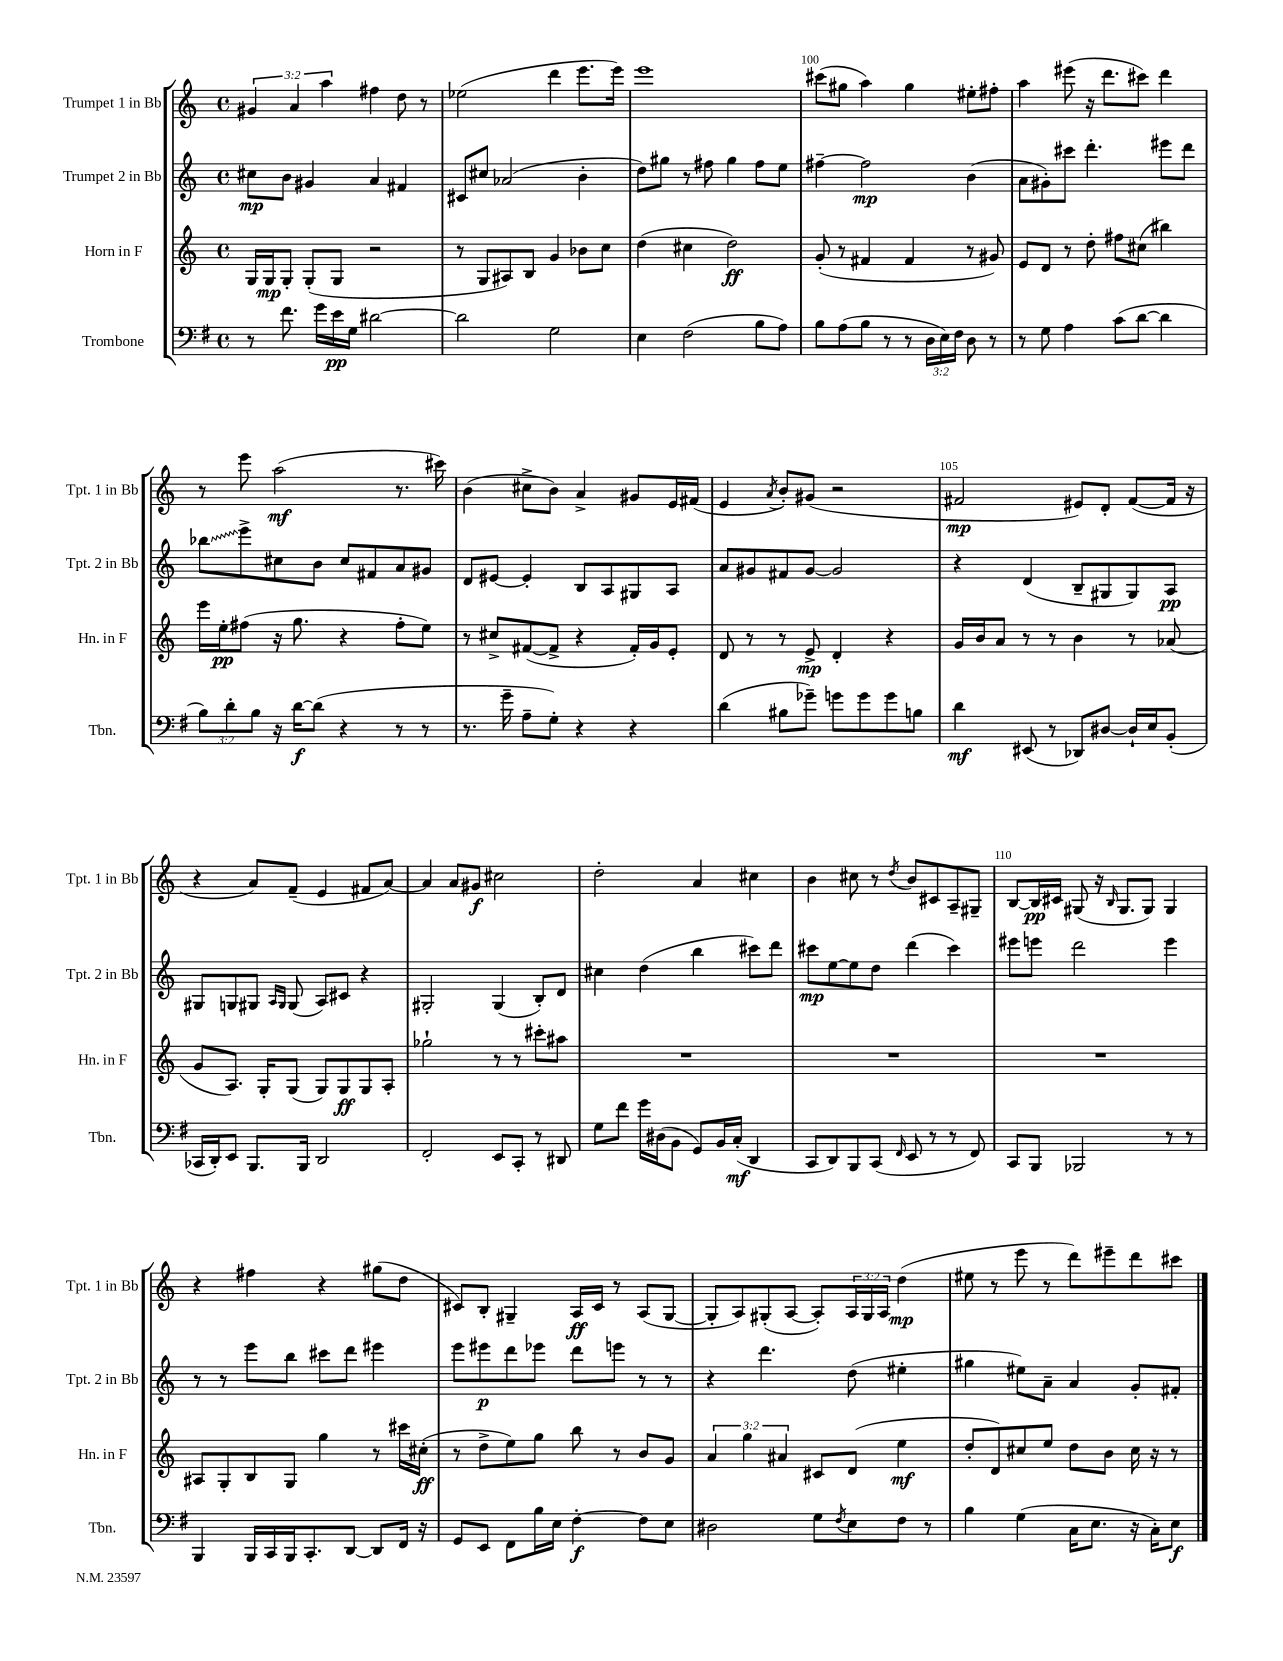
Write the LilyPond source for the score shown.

<<
\new StaffGroup <<
\new Staff = "s0" \with { instrumentName = "Trumpet 1 in Bb" shortInstrumentName = "Tpt. 1 in Bb" } {
    \clef treble \key c \major \defaultTimeSignature \time 4/4 \override Staff.TupletNumber.text = #tuplet-number::calc-fraction-text
    \tuplet 3/2 { gis'4 a'4 a''4 } fis''4 d''8 r8 |
    ees''2( d'''4 e'''8. e'''16) |
    e'''1 |
    cis'''8( gis''8 a''4) gis''4 eis''8-. fis''8-. |
    a''4 eis'''8( r16 d'''8. cis'''8) d'''4 |
    r8 e'''8 a''2\mf( r8. cis'''16) |
    b'4( cis''8-> b'8) a'4-> gis'8 e'16 fis'16( |
    e'4 \acciaccatura { a'8 } b'8-.) gis'8( r2 |
    fis'2\mp eis'8) d'8-. fis'8~( fis'16 r16 |
    r4 a'8) f'8--( e'4 fis'8 a'8~) |
    a'4 a'8 gis'8\f cis''2 |
    d''2-. a'4 cis''4 |
    b'4 cis''8 r8 \acciaccatura { d''8 } b'8 cis'8 a8-- gis8-- |
    b8~ b16\pp cis'16 gis8( r16 \grace { b16 } gis8. gis8) gis4 |
    r4 fis''4 r4 gis''8( d''8 |
    cis'8) b8-. gis4-- a16\ff cis'16 r8 a8( gis8~ |
    gis8-. a8) gis8-.( a8~ a8-.) \tuplet 3/2 { a16 gis16 a16 } d''4\mp( |
    eis''8 r8 e'''8 r8 d'''8) eis'''8-- d'''8 cis'''8 \bar "|." |
}
\new Staff = "s1" \with { instrumentName = "Trumpet 2 in Bb" shortInstrumentName = "Tpt. 2 in Bb" } {
    \clef treble \key c \major \defaultTimeSignature \time 4/4
    cis''8\mp b'8 gis'4 a'4 fis'4 |
    cis'8 cis''8 aes'2( b'4-. |
    d''8) gis''8 r8 fis''8 gis''4 fis''8 e''8 |
    fis''4~-- fis''2\mp b'4( |
    a'8 gis'8-.) cis'''8 d'''4.-. eis'''8 d'''8 |
    \once \override Glissando.style = #'zigzag bes''8\glissando e'''8-> cis''8 b'8 cis''8 fis'8 a'8 gis'8 |
    d'8 eis'8~ eis'4-. b8 a8 gis8 a8 |
    a'8 gis'8 fis'8 gis'8~ gis'2 |
    r4 d'4( b8-- gis8 gis8) a8\pp |
    gis8 g8 gis8 \grace { a16 gis16 } gis8( a8) cis'8 r4 |
    gis2-. gis4( b8-.) d'8 |
    cis''4 d''4( b''4 cis'''8) d'''8 |
    cis'''8\mp e''8~ e''8 d''8 d'''4( cis'''4) |
    eis'''8 e'''8 d'''2 e'''4 |
    r8 r8 e'''8 b''8 cis'''8 d'''8 eis'''4 |
    e'''8 eis'''8\p d'''8 ees'''8 d'''8 e'''8 r8 r8 |
    r4 d'''4. d''8( eis''4-. |
    gis''4 eis''8) a'8-- a'4 g'8-. fis'8-. \bar "|." |
}
\new Staff = "s2" \with { instrumentName = "Horn in F" shortInstrumentName = "Hn. in F" } {
    \clef treble \key c \major \defaultTimeSignature \time 4/4 \override Staff.TupletNumber.text = #tuplet-number::calc-fraction-text
    g16 g16\mp g8-. g8-.( g8 r2 |
    r8 g8 ais8) b8 g'4 bes'8 c''8 |
    d''4( cis''4 d''2\ff) |
    g'8-.( r8 fis'4 fis'4 r8 gis'8) |
    e'8 d'8 r8 d''8-. fis''8 cis''8( bis''4) |
    e'''16 e''16-.\pp fis''8( r16 g''8. r4 fis''8-. e''8) |
    r8 cis''8-> fis'8~( fis'8-> r4 fis'16-.) g'16 e'8-. |
    d'8 r8 r8 e'8->\mp d'4-. r4 |
    g'16 b'16 a'8 r8 r8 b'4 r8 aes'8( |
    g'8 a8.) g16-. g8( g8) g8\ff g8 a8-. |
    ges''2-! r8 r8 cis'''8-. ais''8 |
    R1 |
    R1 |
    R1 |
    ais8 g8-. b8 g8 g''4 r8 cis'''16 cis''16-.\ff( |
    r8 d''8-> e''8) g''8 b''8 r8 b'8 g'8 |
    \tuplet 3/2 { a'4 g''4 ais'4 } cis'8 d'8( e''4\mf |
    d''8-. d'8) cis''8 e''8 d''8 b'8 cis''16 r16 r8 \bar "|." |
}
\new Staff = "s3" \with { instrumentName = "Trombone" shortInstrumentName = "Tbn." } {
    \clef bass \key g \major \defaultTimeSignature \time 4/4 \override Staff.TupletNumber.text = #tuplet-number::calc-fraction-text
    r8 fis'8. g'16 e'16\pp g16 dis'2~ |
    dis'2 g2 |
    e4 fis2( b8 a8) |
    b8 a8( b8 r8 r8 \tuplet 3/2 { d16 e16) fis16 } d8 r8 |
    r8 g8 a4 c'8( d'8~ d'4 |
    \tuplet 3/2 { b8) d'8-. b8 } r16 d'16~\f d'8( r4 r8 r8 |
    r8. g'16-- a8-- g8-.) r4 r4 |
    d'4( bis8 ges'8--) g'8 g'8 g'8 b8 |
    d'4\mf eis,8( r8 des,8) dis8~ dis16-! e16 b,8-.( |
    ces,16 d,16-.) e,8 b,,8. b,,16 d,2 |
    fis,2-. e,8 c,8-. r8 dis,8 |
    g8 fis'8 g'16 dis16( b,8 g,8) b,16 c16-.\mf( d,4 |
    c,8 d,8) b,,8 c,8( \grace { fis,16 } e,8 r8 r8 fis,8) |
    c,8 b,,8 bes,,2 r8 r8 |
    b,,4 b,,16 c,16 b,,16 c,8.-. d,8~ d,8 fis,16 r16 |
    g,8 e,8 fis,8 b16 e16 fis4~-.\f fis8 e8 |
    dis2 g8 \acciaccatura { fis8 } e8 fis8 r8 |
    b4 g4( c16 e8. r16 c16-.) e8\f \bar "|." |
}
>>
>>
\layout { \context { \Score currentBarNumber = #97 \override BarNumber.break-visibility = ##(#f #t #t) barNumberVisibility = #(every-nth-bar-number-visible 5) } }
